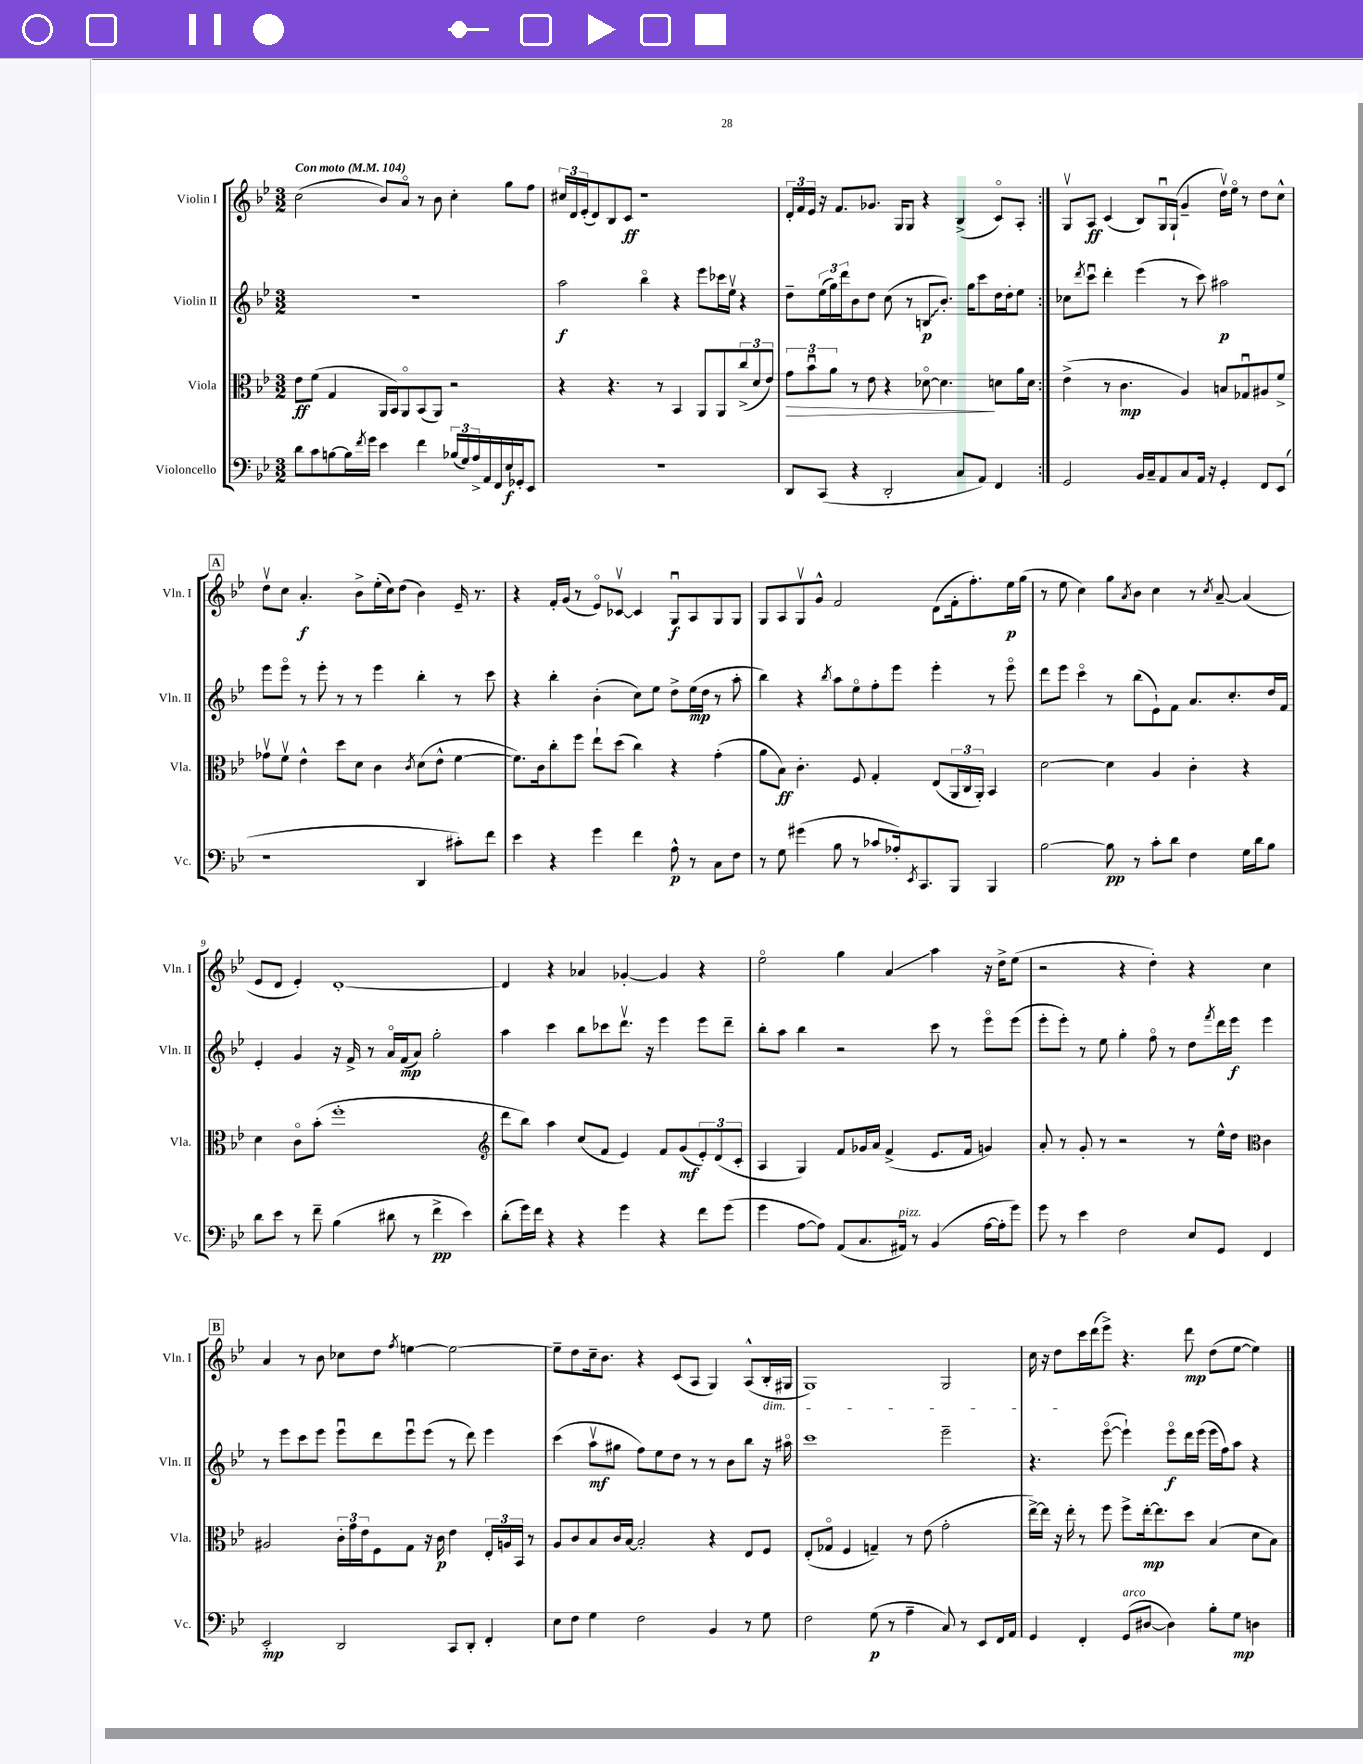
<<
\new StaffGroup <<
\new Staff = "s0" \with { instrumentName = "Violin I" shortInstrumentName = "Vln. I" } {
    \clef treble \key bes \major \numericTimeSignature \time 3/2 \tempo "Con moto" 4 = 104
    \repeat volta 2 { c''2( bes'8) a'8\flageolet r8 bes'8 c''4-. g''8 f''8 |
    \tuplet 3/2 { cis''16 d'16 ees'16-.( } d'8) bes8 c'8\ff r1 |
    \tuplet 3/2 { d'16-. f'16 ees'16 } r16 f'8. ges'8. g16 g8 r4 bes4->( c'8\flageolet) a8-. | }
    g8\upbow a8\ff c'4( bes8) g16\downbow g16-!( g'4-- d''16\upbow) ees''16\flageolet r8 d''8 c''8-^ |
    \mark \markup { \box "A" } d''8\upbow c''8 a'4.-.\f bes'8-> ees''16-.( c''16) d''8( bes'4) ees'16-- r8. |
    r4 f'16-. g'16( r8 ees'8\flageolet) ces'8~\upbow ces'4 g8\downbow\f a8 g8 g8 |
    g8 a8 g8\upbow g'8-^ f'2 d'8( f'16-. f''8.-.) ees''16\p g''16( |
    r8 ees''8 c''4) g''8 \acciaccatura { a'8 } bes'8 c''4 r8 \acciaccatura { c''8 } a'8~-- a'4( |
    ees'8 d'8 ees'4-.) d'1~-. |
    d'4 r4 aes'4 ges'4~-. ges'4 r4 |
    ees''2\flageolet g''4 a'4\glissando a''4 r16 d''16-> ees''8( |
    r2 r4 d''4-.) r4 c''4 |
    \mark \markup { \box "B" } a'4 r8 bes'8 ces''8 d''8 \acciaccatura { f''8 } e''4~ e''2~ |
    e''8-- d''8 c''16-- bes'8. r4 c'8( a8 g4) a8-^( bes16-.\dim gis16 |
    g1) g2 |
    c''16 r16 d''8\! c'''16 d'''16( ees'''8->) r4. d'''8\mp d''8( ees''8~ ees''4) \bar "|." |
}
\new Staff = "s1" \with { instrumentName = "Violin II" shortInstrumentName = "Vln. II" } {
    \clef treble \key bes \major \numericTimeSignature \time 3/2
    \repeat volta 2 { R1. |
    a''2\f bes''4\flageolet r4 ees'''8 ces'''16 ees''16\upbow r4 |
    d''8-- \tuplet 3/2 { ees''16( g''16) d'''16 } bes'8 d''8 c''8( r8 \once \override Glissando.style = #'zigzag b8\glissando\p bes'8.-.) g''16 c'''8 d''16 d''16-. ees''8 | }
    ces''8 \acciaccatura { d'''8 } c'''8\downbow d'''4-. ees'''4( r8 c'''8) ais''2\p |
    \mark \markup { \box "A" } ees'''8 ees'''8\flageolet r8 ees'''8-. r8 r8 ees'''4 bes''4-. r8 c'''8 |
    r4 bes''4-. bes'4-.( c''8) ees''8 d''8-> ees''16\mp( d''16 r8 a''8-. |
    bes''4) r4 \acciaccatura { bes''8 } a''8 ees''8\flageolet f''8-. ees'''8 ees'''4-. r8 ees'''8\flageolet |
    d'''8 ees'''8 c'''4\flageolet r8 bes''8( ees'8-!) f'8 a'8. c''8.-. d''16 f'16 |
    ees'4-. g'4 r16 f'16-> r8 a'16\flageolet f'16\mp( a'8) g''2-. |
    a''4 c'''4 bes''8 ces'''8 d'''8.\upbow r16 ees'''4 ees'''8 d'''8-- |
    bes''8-. a''8 bes''4 r2 c'''8 r8 ees'''8\flageolet ees'''8( |
    ees'''8-. ees'''8-.) r8 ees''8 g''4-. f''8\flageolet r8 d''8 \acciaccatura { f'''8 } d'''16 ees'''16\f ees'''4 |
    \mark \markup { \box "B" } r8 ees'''8 c'''8 ees'''8 ees'''8\downbow d'''8 ees'''8\downbow ees'''8( r8 d'''8) ees'''4 |
    c'''4( a''8\upbow\mf gis''8 f''8) ees''8 d''8 r8 r8 bes'8 bes''8 r16 ais''16\flageolet |
    c'''1 ees'''2-- |
    r4. ees'''8~\flageolet( ees'''4-!) ees'''8\flageolet\f d'''16 ees'''16( ees'''16 f''16) a''8 r4 \bar "|." |
}
\new Staff = "s2" \with { instrumentName = "Viola" shortInstrumentName = "Vla." } {
    \clef alto \key bes \major \numericTimeSignature \time 3/2
    \repeat volta 2 { ees'8\ff f'8( g4 a,16 bes,16) a,8\flageolet bes,8( a,8) r2 |
    r4 r4. r8 bes,4 a,8 a,8 \tuplet 3/2 { c''8->( d'8 ees'8) } |
    \tuplet 3/2 { g'8\> bes'8\downbow a'8 } r8 ees'8 r4 des'8~\flageolet des'4.\! d'8 a'16 d'16 | }
    ees'4->( r8 c'4.\mp a4) b8 ges8\downbow ais8 f'8-> |
    \mark \markup { \box "A" } ges'8\upbow f'8\upbow ees'4-^ d''8 d'8 c'4 \acciaccatura { c'8 } d'8( ees'8-^ f'4~ |
    f'8.) c'16 c''8-. f''8 ees''8-! d''8( c''4) r4 g'4-.( |
    a'8 bes8\ff) c'4.-. f8 g4-. ees8( \tuplet 3/2 { a,16 c16 a,16-.) } bes,4 |
    d'2~ d'4 a4 c'4-. r4 |
    d'4 c'8\flageolet bes'8-.( f''1-. |
    \clef treble d'''8 bes''8) a''4 c''8( f'8 ees'4) f'8 g'8\mf( \tuplet 3/2 { ees'8-.) d'8( c'8-. } |
    a4 g4) f'8 ges'16 a'16 f'4->( ees'8. f'16 g'4) |
    a'8-. r8 g'8-. r8 r2 r8 ees''16-^ d''16 \clef alto c'4 |
    \mark \markup { \box "B" } ais2 \tuplet 3/2 { c'16-. g'16 ees'16 } f8 g8 r16 c'16\p ees'4 \tuplet 3/2 { ees16-. a16 bes,16 } r8 |
    a8 c'8 bes8 c'16 bes16~ bes2-. r4 ees8 f8 |
    ees8-.( ges8\flageolet f4 g4--) r8 ees'8( g'2-. |
    ees''16~->) ees''16 r16 ees''16-. r8 f''8 f''8-> ees''16~-.\mp ees''8. d''8 bes4( d'8 bes8) \bar "|." |
}
\new Staff = "s3" \with { instrumentName = "Violoncello" shortInstrumentName = "Vc." } {
    \clef bass \key bes \major \numericTimeSignature \time 3/2
    \repeat volta 2 { d'8 c'8 b8~ b16 \acciaccatura { f'8 } g'16 ees'4 f'4 \tuplet 3/2 { bes16( g16) a16-> } a,16 f,16 ees16\f ges,16-. ees,8 |
    R1. |
    d,8 c,8( r4 d,2-. c8 a,8) f,4 | }
    g,2 bes,16 c16-- a,8 c8 a,16 r16 g,4-. f,8 ees,8( |
    \mark \markup { \box "A" } r1 d,4 cis'8-.) f'8 |
    ees'4 r4 g'4 f'4 a8-^\p r8 c8 f8 |
    r8 g8 gis'4( bes8 r8 ces'8 aes16-.) \acciaccatura { ees,8 } c,8. bes,,8 bes,,4 |
    bes2~ bes8\pp r8 c'8-. d'8 f4 g16 d'16 bes8 |
    d'8 ees'8 r8 f'8-- bes4( dis'8 r8 f'4->\pp ees'4) |
    d'8-.( g'16) f'16 r4 r4 g'4 r4 f'8 g'8( |
    g'4 a8~ a8) a,8( c8. ais,16^\markup { \italic "pizz." }) r8 bes,4( a16~ a16-. g'8) |
    g'8 r8 ees'4 f2 ees8 g,8 f,4 |
    \mark \markup { \box "B" } ees,2-.\mp d,2 c,8 d,8-. f,4-. |
    ees8 f8 g4 f2 bes,4 r8 g8 |
    f2 g8\p( r8 a4-- c8) r8 ees,8 f,16 a,16 |
    g,4 f,4-. g,8^\markup { \italic "arco" }( dis8~ dis4) bes8-. g8\mp d4 \bar "|." |
}
>>
>>
